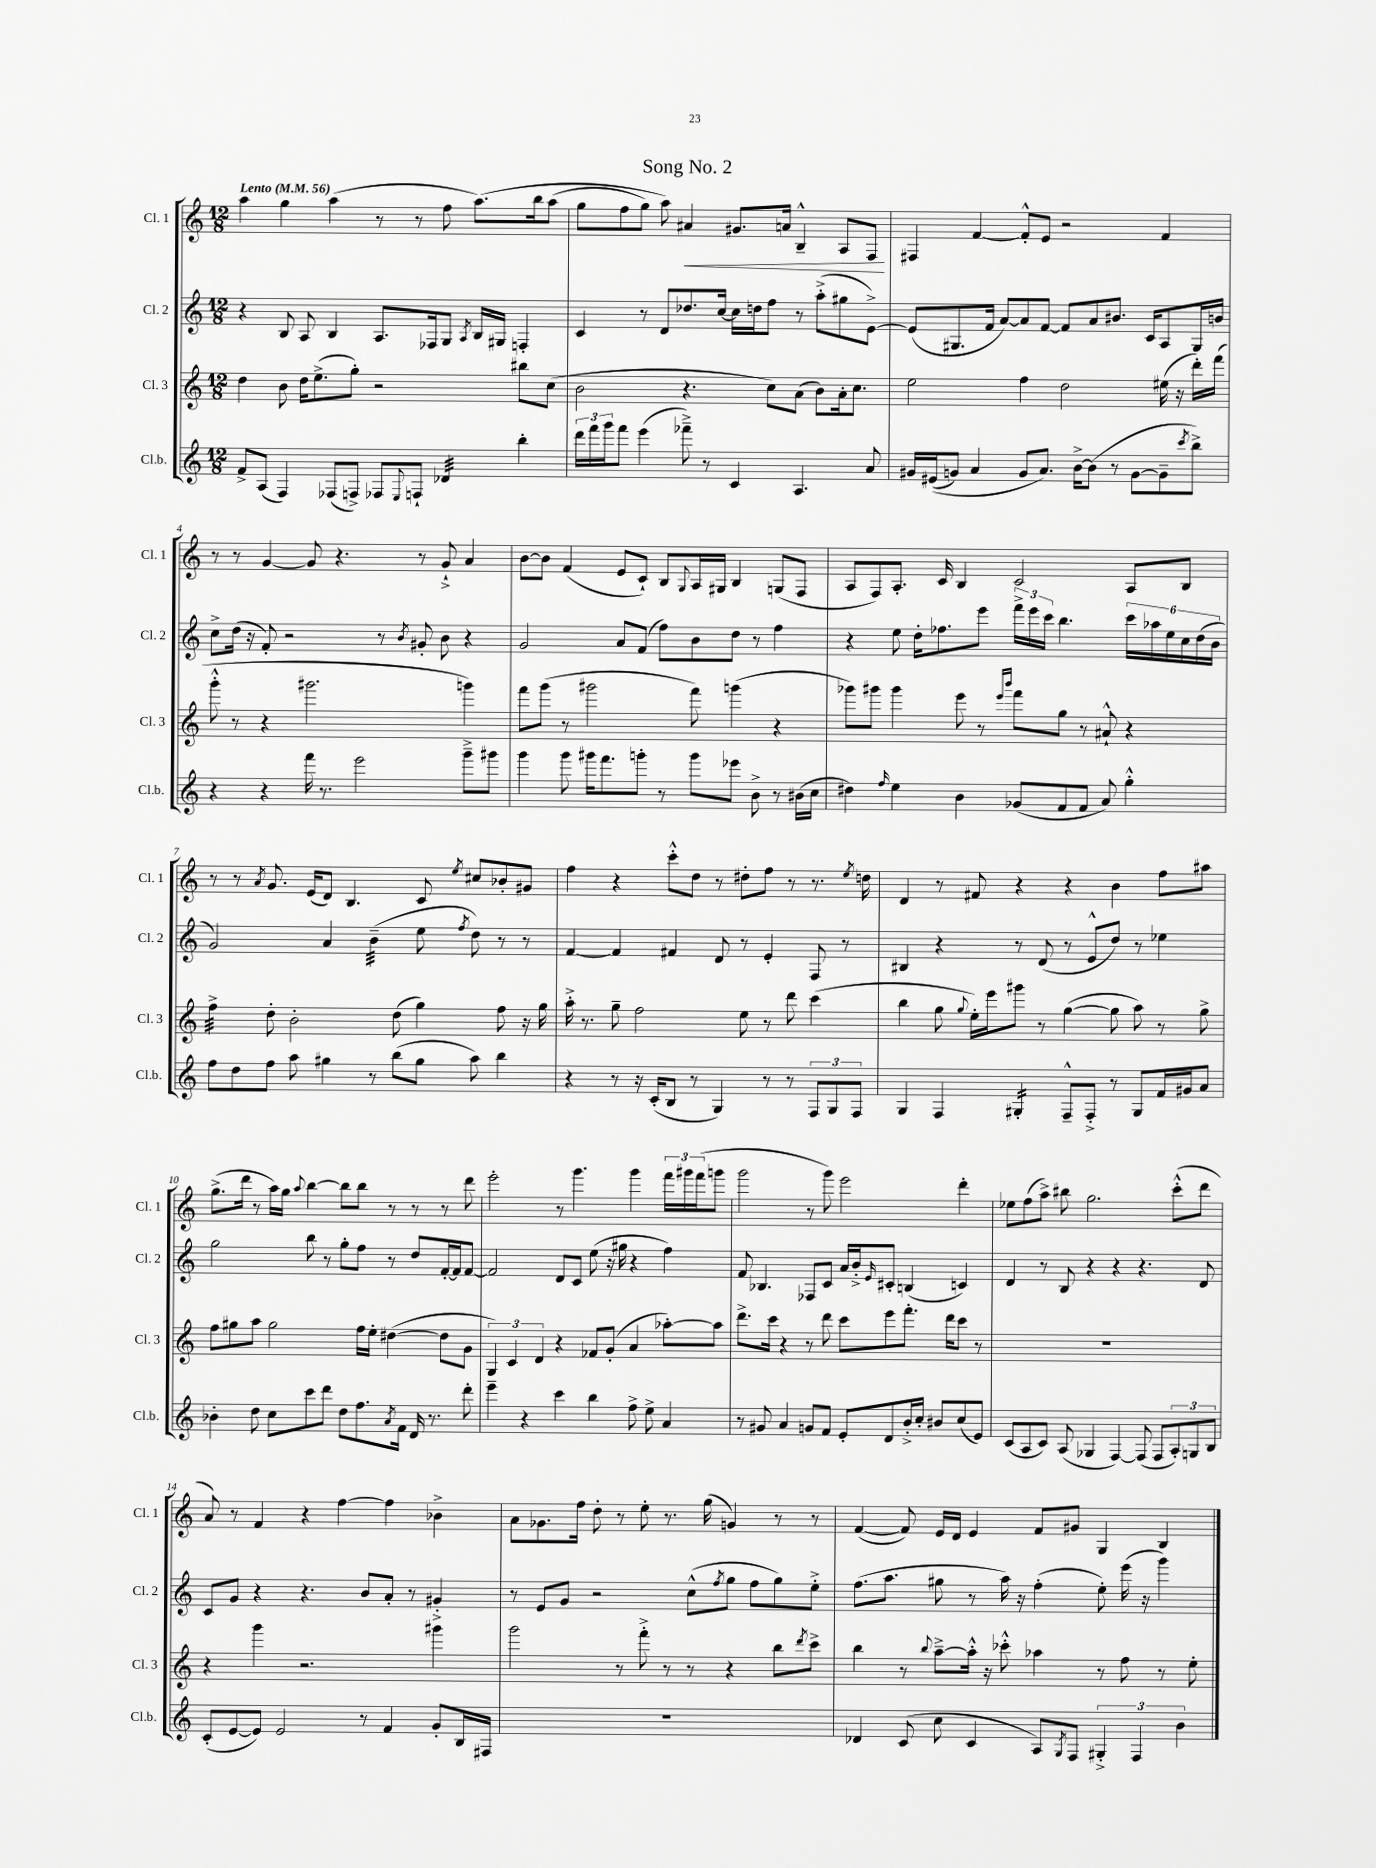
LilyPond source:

\header { title = "Song No. 2" }
<<
\new StaffGroup <<
\new Staff = "s0" \with { instrumentName = "Cl. 1" shortInstrumentName = "Cl. 1" } {
    \clef treble \key c \major \numericTimeSignature \time 12/8 \tempo "Lento" 4 = 56
    a''4 g''4 a''4( r8 r8 f''8 a''8.)\( b''16 a''8( |
    g''8 f''8 g''8) a''8\) ais'4\< gis'8. a'16 b4---^ a8 f8\! |
    fis4 f'4~ f'8-.-^ e'8 r2 f'4 |
    r8 r8 g'4~ g'8 r4. r8 g'8-!-> a'4 |
    b'8~ b'8 f'4( e'8 c'8-!) b8 \appoggiatura { g8 } a16 gis16 b4 g8( f8 |
    a8 f8) a8.-. c'16 b4 c'2 a8 b8 |
    r8 r8 \acciaccatura { a'8 } g'8. e'16( d'8) b4. c'8 \acciaccatura { e''8 } cis''8 bes'8-. gis'8 |
    f''4 r4 c'''8-.-^ d''8 r8 dis''8-. f''8 r8 r8. \acciaccatura { e''8 } d''16 |
    d'4 r8 fis'8 r4 r4 b'4 f''8 ais''8 |
    g''8.->( d'''16 r8 a''16) g''16 \appoggiatura { a''8 } b''4~ b''8 b''8 r8 r8 r8 d'''8 |
    e'''2-. r8 g'''4. g'''4 \tuplet 3/2 { f'''16 gis'''16 f'''16( } g'''8 |
    g'''2 r8 g'''8) e'''2 d'''4-. |
    ees''8 f''8( a''8->) bis''8 g''2. c'''8-.-^( d'''8 |
    a'8) r8 f'4 r4 f''4~ f''4 bes'4-> |
    a'8 ges'8. f''16 d''8-. r8 e''8-. r8. g''16( g'4) r8 r8 |
    f'4~( f'8) e'16 d'16 e'4 f'8 gis'8 g4 b4 \bar "|." |
}
\new Staff = "s1" \with { instrumentName = "Cl. 2" shortInstrumentName = "Cl. 2" } {
    \clef treble \key c \major \numericTimeSignature \time 12/8
    r4 b8 a8 b4 a8. fes16 g8 \acciaccatura { a8 } b16 gis16 f4-. |
    c'4 r8 d'8 des''8. c''16~ c''16 d''16 f''8 r8 a''8-.->( gis''8 e'8~->) |
    e'8( gis8. f'16 a'8~) a'8 f'8~ f'8 a'8 bis'8. c'16 a8 gis16 b'16 |
    c''8-> d''16( r16 f'8-.) r2 r8 \acciaccatura { b'8 } gis'8-. b'8 r4 |
    g'2 a'8 f'8( f''8) b'8 d''8 r8 f''4 |
    r4 e''8 d''16-. fes''8. e'''8 \tuplet 3/2 { f'''16-> e'''16 c'''16 } b''4. \tuplet 6/4 { c'''16 aes''16 e''16 c''16 d''16( b'16 } |
    g'2) a'4 b'4:32--( e''8 \acciaccatura { f''8 } d''8) r8 r8 |
    f'4~ f'4 fis'4 d'8 r8 e'4-. f8 r8 |
    bis4 r4 r8 d'8( r8 e'8-^ d''8) r8 ees''4 |
    g''2 b''8 r8 g''8-. f''8 r8 d''8 f'16~-. f'16 f'8~ |
    f'2 d'8 c'8 e''8( r16 gis''16 r4 f''4) |
    f'8 bes4. fes8 c'8 a'16 b'16-.-> \grace { e'16 } cis'8-. b4( c'4) |
    d'4 r8 b8 r4 r4 r4. d'8 |
    c'8 g'8 r4 r4. b'8 a'8-. r8 gis'4-.-> |
    r8 e'8 g'8 r2 c''8-^( \acciaccatura { f''8 } g''8 f''8 g''8) e''8-.-> |
    f''8.( a''8. gis''8 r8 a''16) r16 f''4-.( e''8-.) e'''16( r16 g'''4) \bar "|." |
}
\new Staff = "s2" \with { instrumentName = "Cl. 3" shortInstrumentName = "Cl. 3" } {
    \clef treble \key c \major \numericTimeSignature \time 12/8
    d''4 b'8 d''16 e''8.->( g''8-.) r2 bis''8 c''8( |
    b'2 r4. c''8) a'8( b'8) a'16-. c''8. |
    e''2 f''4 d''2 eis''16( r16 d'''16-.) f'''16( |
    g'''8-.-^ r8 r4 gis'''2. g'''4) |
    f'''8 g'''8( r8 gis'''2 f'''8) g'''4( r4 |
    ges'''8) gis'''8 gis'''4 e'''8 r8 \grace { e'''16 b'''16 } f'''8 g''8 r8 ais'8-!-^ r4 |
    f''4:32-> d''8-. b'2-. d''8( g''4) f''8 r16 g''16 |
    a''16-.-> r8. g''8-- f''2 e''8 r8 d'''8 c'''4( |
    b''4 g''8 \appoggiatura { g''8 } e''16-.) e'''16 gis'''8 r8 g''4~( g''8 a''8) r8 g''8-> |
    f''8 gis''8 a''8 gis''2 f''16 e''16-. dis''4~( dis''8 g'8 |
    \tuplet 3/2 { g4) c'4 d'4 } r4 fes'8 g'8-.( a'4 aes''8~-.) aes''8 |
    d'''8.-> c'''16 r4 r8 d'''8 c'''8 e'''8 f'''8.-. d'''16 c'''8 r8 |
    R1. |
    r4 g'''4 r2. gis'''4 |
    g'''2 r8 f'''8-.-> r8 r8 r4 b''8 \acciaccatura { d'''8 } c'''8-> |
    b''4 r8 \appoggiatura { b''8 } a''8~---> a''16-.-^ r16 ces'''8-.-^ aes''4 r8 f''8 r8 e''8-. \bar "|." |
}
\new Staff = "s3" \with { instrumentName = "Cl.b." shortInstrumentName = "Cl.b." } {
    \clef treble \key c \major \numericTimeSignature \time 12/8
    f'8-> a8( f4) fes8( f8->) fes8 \appoggiatura { e8 } f8-! des'4:32 b''4-. |
    \tuplet 3/2 { d'''16 f'''16 g'''16 } f'''8 e'''4( fes'''8--->) r8 c'4 a4. a'8 |
    gis'16 eis'16(\( g'8) a'4 g'8 a'8.\) b'16~-> b'8( r8 g'8~ g'8-- \acciaccatura { c'''8 } b''8->) |
    r4 r4 f'''16 r8. e'''2 g'''8---> gis'''8 |
    g'''4 g'''8 gis'''16 f'''8. g'''8-. r8 g'''8 ees'''8 b'8-> r8 bis'16( c''16 |
    dis''4) \grace { f''16 } e''4 b'4 ges'8( f'8 f'8 a'8) g''4-.-^ |
    f''8 d''8 f''8 a''8 gis''4 r8 b''8( gis''8 a''8) b''4 |
    r4 r8 r16 c'16-.( b8 r8 g4) r8 r8 \tuplet 3/2 { f8 g8 f8 } |
    g4 f4 gis4:16-. f8---^ f8-.-> r8 gis8 f'16 gis'16 a'8 |
    bes'4-. d''8 c''8 c'''8 d'''8 d''8 f''8. \acciaccatura { a'8 } f'16 d'16 r8. d'''8-. |
    e'''4-- r4 c'''4 b''4 f''8-> e''8-> a'4 |
    r8 gis'8 a'4 g'8 f'8 e'8-. d'8 b'16-.-> c''16-. bis'8 c''8( e'8) |
    c'8( a8 c'8) a8( ges4 f4~) f8( f8 \tuplet 3/2 { a8-.) g8 b8 } |
    c'8-.( e'8~ e'8) e'2 r8 f'4 g'8-. b16 fis16 |
    R1. |
    des'4 c'8( c''8 c'4 a8) \acciaccatura { g8 } f8 \tuplet 3/2 { gis4-.-> f4 b'4 } \bar "|." |
}
>>
>>
